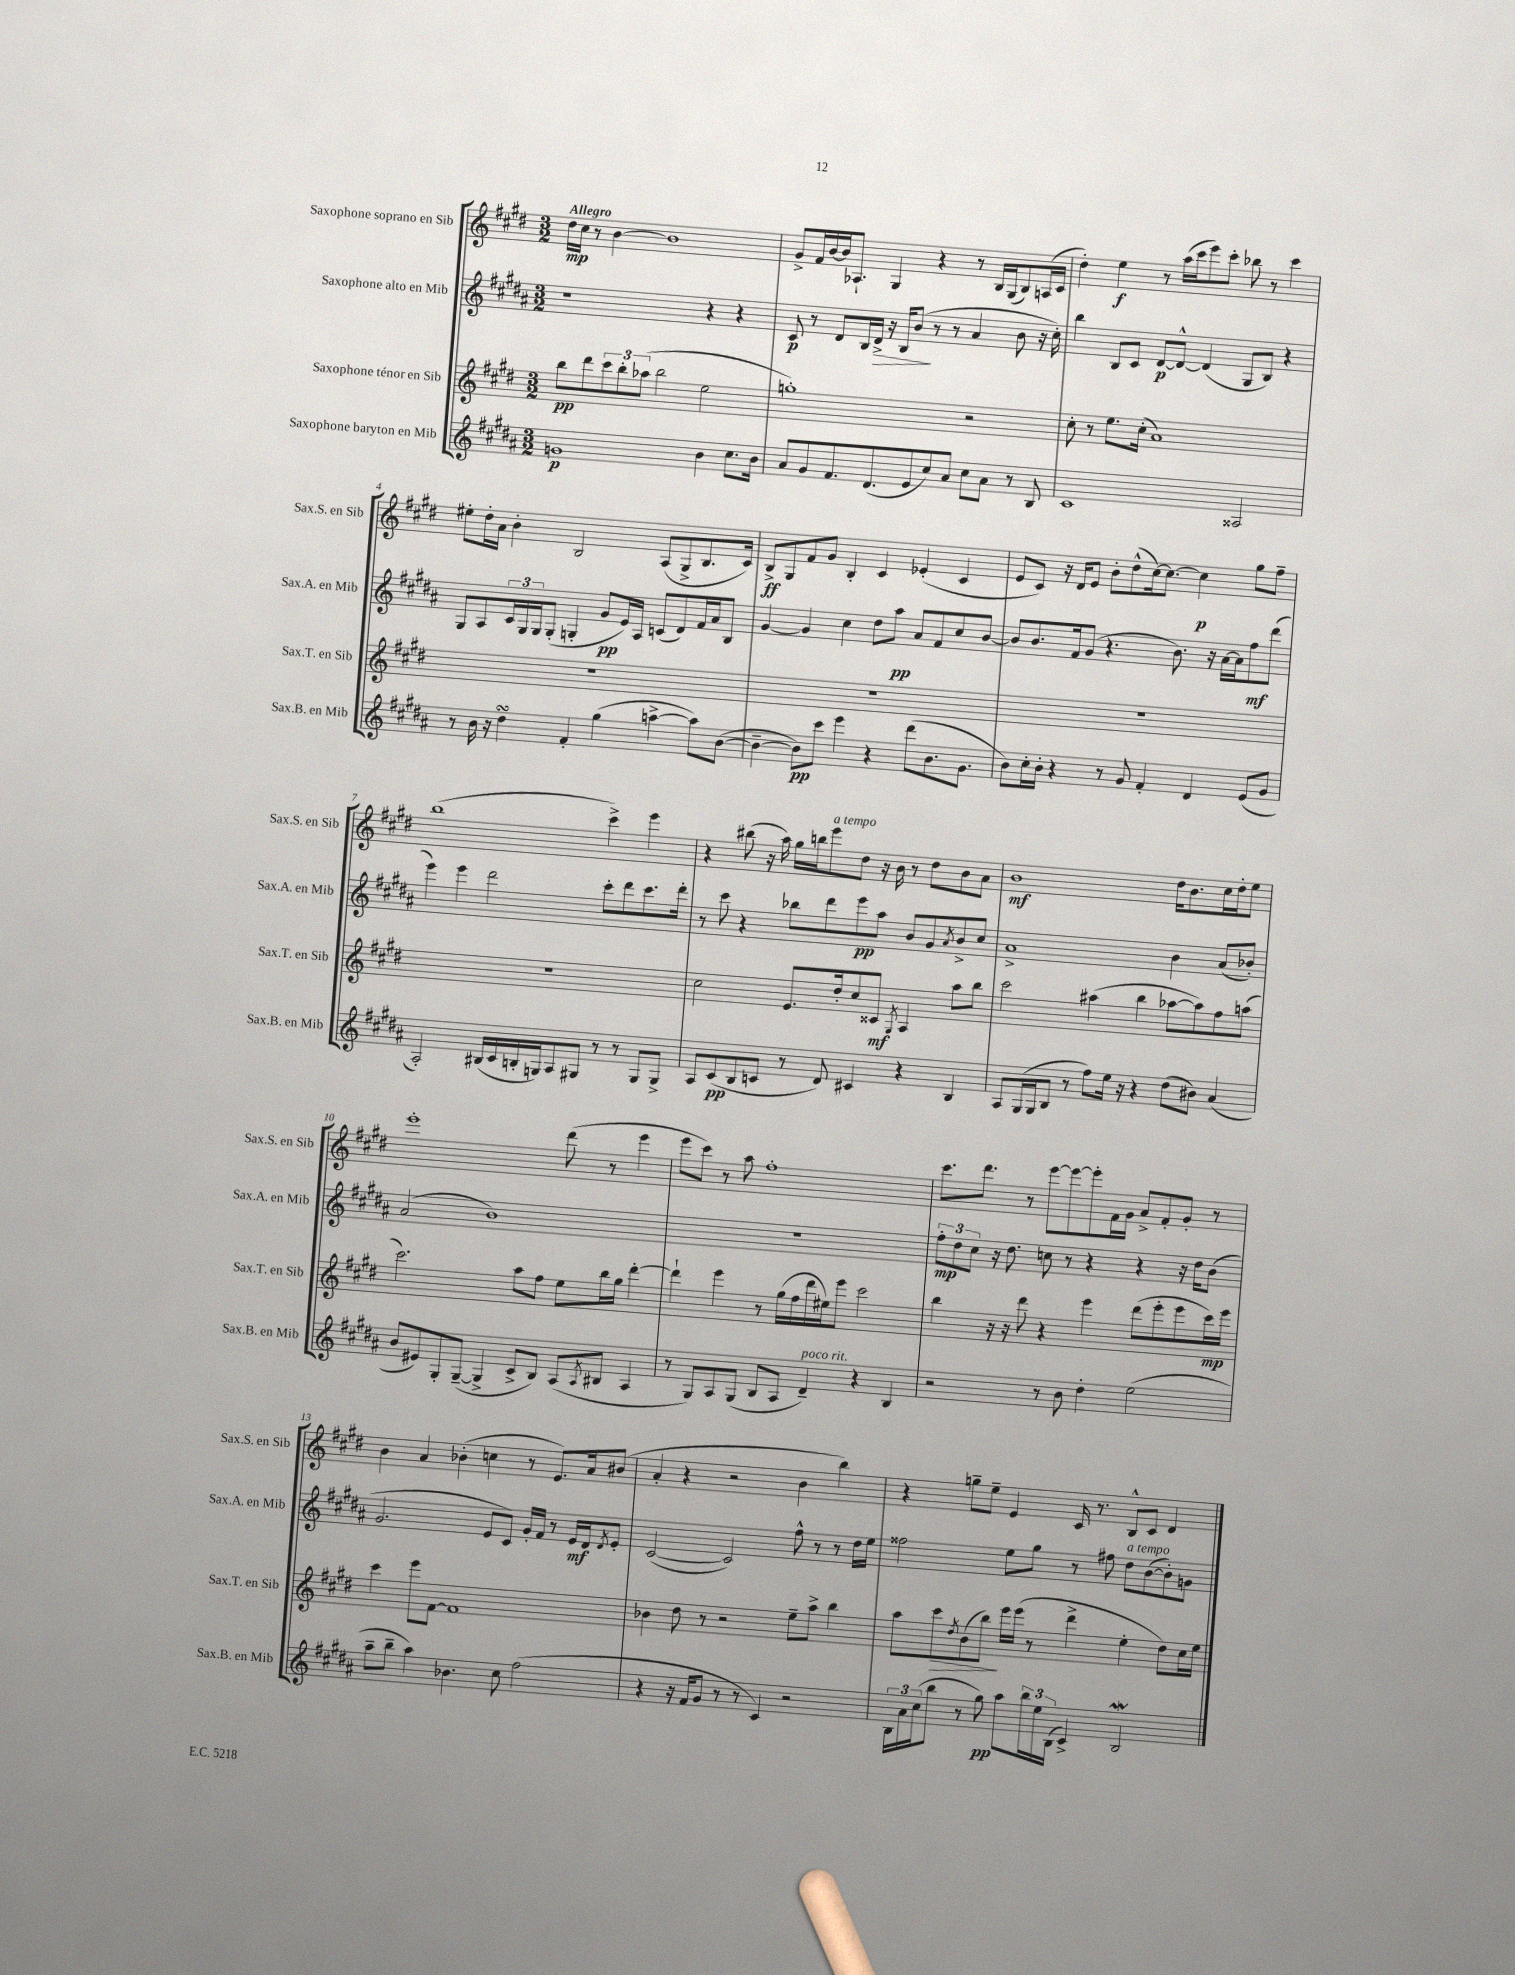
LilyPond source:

<<
\new StaffGroup <<
\new Staff = "s0" \with { instrumentName = "Saxophone soprano en Sib" shortInstrumentName = "Sax.S. en Sib" } {
    \clef treble \key e \major \numericTimeSignature \time 3/2 \tempo "Allegro"
    dis''16\mp cis''16 r8 b'4~ b'1 |
    gis'8-> fis'16 b'16~ b'16 aes8.-! gis4 r4 r8 b16 gis16( b8) a16( cis'16 |
    dis''4-.) e''4\f r8 a''16( cis'''16 e'''8) cis'''8-. bes''8 r8 cis'''4 |
    eis''8-. dis''16-. a'16 b'4-. b2 a8( gis8-> b8. cis'16) |
    b8->\ff gis8 fis'8 gis'8 b4-. cis'4 ees'4-.( cis'4 |
    e'8 cis'8) r16 dis'16 e'8 b'8-. dis''8-^( cis''16~) cis''8.~ cis''4\p gis''8 fis''8-- |
    b''1( cis'''4->) e'''4 |
    r4 bis''8( r16 a''16) gis''16 b''16 e'''8^\markup { \italic "a tempo" } dis''8 r16 b'16 r8 dis''8 b'8 a'8 |
    b'1\mf dis''16 b'8. cis''16 dis''16-. e''8 |
    e'''1-. dis'''8( r8 e'''4 |
    e'''8 cis'''8) r8 a''8 fis''1-. |
    cis'''8. dis'''8. r8 e'''8~ e'''8~ e'''8-. fis'16 gis'16 a'8-> fis'8-. gis'8-. r8 |
    b'4 a'4 bes'4-.( c''4 r8 e'8.) a'16 bis'8( |
    a'4-. r4 r2 b'4 b''4) |
    r4 g''8-- e''8-- e'4 cis'16 r8. b8-^ cis'8 dis'4 \bar "|." |
}
\new Staff = "s1" \with { instrumentName = "Saxophone alto en Mib" shortInstrumentName = "Sax.A. en Mib" } {
    \clef treble \key b \major \numericTimeSignature \time 3/2
    r1 r4 r4 |
    cis'8\p r8 dis'8 b16 dis'16->\> r16 b16 b'8\!( r8 r8 ais'4 b'8 r16 cis''16-.) |
    b''4 b8 cis'8 dis'8~\p dis'8~-^ dis'4( gis8 b8) r4 |
    gis8 ais8 \tuplet 3/2 { cis'16 gis16 gis16 } gis8-.( g4-. gis'8\pp e'16) ais16 c'8( dis'8) fis'16 ais'16 b8 |
    gis'4~ gis'4 cis''4 dis''8 ais''8\pp ais'8 fis'8 cis''8 b'8~ |
    b'8 b'8. fis'16 gis'8( r4. b'8.) r16 ais'16~ ais'16 fis''8\mf dis'''8( |
    e'''4) e'''4 dis'''2 cis'''8-. dis'''8 cis'''8. dis'''16-. |
    r8 cis'''8 r4 bes''8 dis'''8 e'''8\pp ais''8 b'8 gis'8 \acciaccatura { ais'8 } b'8-> cis''8 |
    ais'1-> b'4 ais'8( bes'8-.) |
    ais'2( b'1) |
    r1. |
    \tuplet 3/2 { fis''8-.\mp dis''8 cis''8 } r16 dis''8. c''8 r8 r4 r4 r16 dis''16 b'8( |
    gis'2. e'8 cis'8) gis'16-. fis'16 r8 e'16\mf dis'16 \acciaccatura { dis'8 } e'8-. |
    cis'2~( cis'2) fis''8-^ r8 r8 dis''16 e''16 |
    fisis''2 e''8 gis''8 r8 fis''8 dis''8^\markup { \italic "a tempo" } b'8~( b'8-.) g'8 \bar "|." |
}
\new Staff = "s2" \with { instrumentName = "Saxophone ténor en Sib" shortInstrumentName = "Sax.T. en Sib" } {
    \clef treble \key e \major \numericTimeSignature \time 3/2
    b''8\pp dis'''8 \tuplet 3/2 { cis'''8 b''8-. aes''8( } b''2 e''2 |
    g''1-.) r2 |
    cis''8-. r8 e''8. cis''16-.( a'1) |
    R1. |
    R1. |
    R1. |
    R1. |
    cis''2 e'8. dis''16-. cis''8 cisis'8\mf \acciaccatura { gis8 } a4 a''8 b''8 |
    cis'''2 ais''4( b''4 aes''8~ aes''8) fis''8 a''8( |
    cis'''2.) a''8 fis''8 e''8 b''16 gis''16 dis'''4~-. |
    dis'''4-! e'''4 r8 gis''16( fis''16 dis'''16 eis''16) e'''8 cis'''2 |
    b''4 r16 r16 dis'''8 r4 e'''4 dis'''8( e'''8-. e'''8 cis'''16\mp) e'''16 |
    cis'''4 e'''8 fis'8~ fis'1 |
    bes'4 dis''8 r8 r2 e''8-- a''8-> b''4 |
    a''8 cis'''8\> \acciaccatura { dis''8 } b'8( b''8\!) e'''16 e'''16( r8 dis'''4-> e''4-. dis''8) cis''16 e''16 \bar "|." |
}
\new Staff = "s3" \with { instrumentName = "Saxophone baryton en Mib" shortInstrumentName = "Sax.B. en Mib" } {
    \clef treble \key b \major \numericTimeSignature \time 3/2
    g'1\p b'4 cis''8. b'16 |
    ais'8 gis'8 fis'8. dis'8.( e'8 cis''8) ais'8 cis''8 ais'8 r8 b8 |
    cis'1 aisis2 |
    r8 b'16 r16 dis''4\turn fis'4-. gis''4( a''4~-> a''8) b'8~( |
    b'4~-- b'8\pp) cis'''8 e'''4 r4 dis'''8( b'8. gis'8. |
    b'8) cis''16-. b'16-. r4 r8 gis'8 fis'4-. dis'4 e'8( gis'8 |
    ais2-.) bis16( cis'16 b16-. g16) ais8 gis8 r8 r8 gis8 gis8-> |
    ais8 cis'8\pp( b8 c'8 r8 dis'8) cis'4 r4 b4 |
    ais8 gis16( gis16 b8 r8 fis''8) e''16 r16 r4 dis''8( bis'8) ais'4( |
    b'8 eis'8) gis8-. gis8~--( gis4-> cis'8-> b8) ais8( \acciaccatura { ais8 } bis8 ais4 |
    r8 gis8) ais8 gis8( b8 ais8 dis'4--^\markup { \italic "poco rit." }) r4 b4 |
    r2 r8 b'8 dis''4-. e''2( |
    ais''8-- b''8-- ais''4) bes'4. cis''8 fis''2( |
    r4 r16 fis'16 gis'8 r8 r8 cis'4) r2 |
    \tuplet 3/2 { b16 ais'16 cis''16( } b''8 r8 gis''8\pp) ais''8 \tuplet 3/2 { b''16 e''16 b16( } cis'4->) b2\mordent \bar "|." |
}
>>
>>
